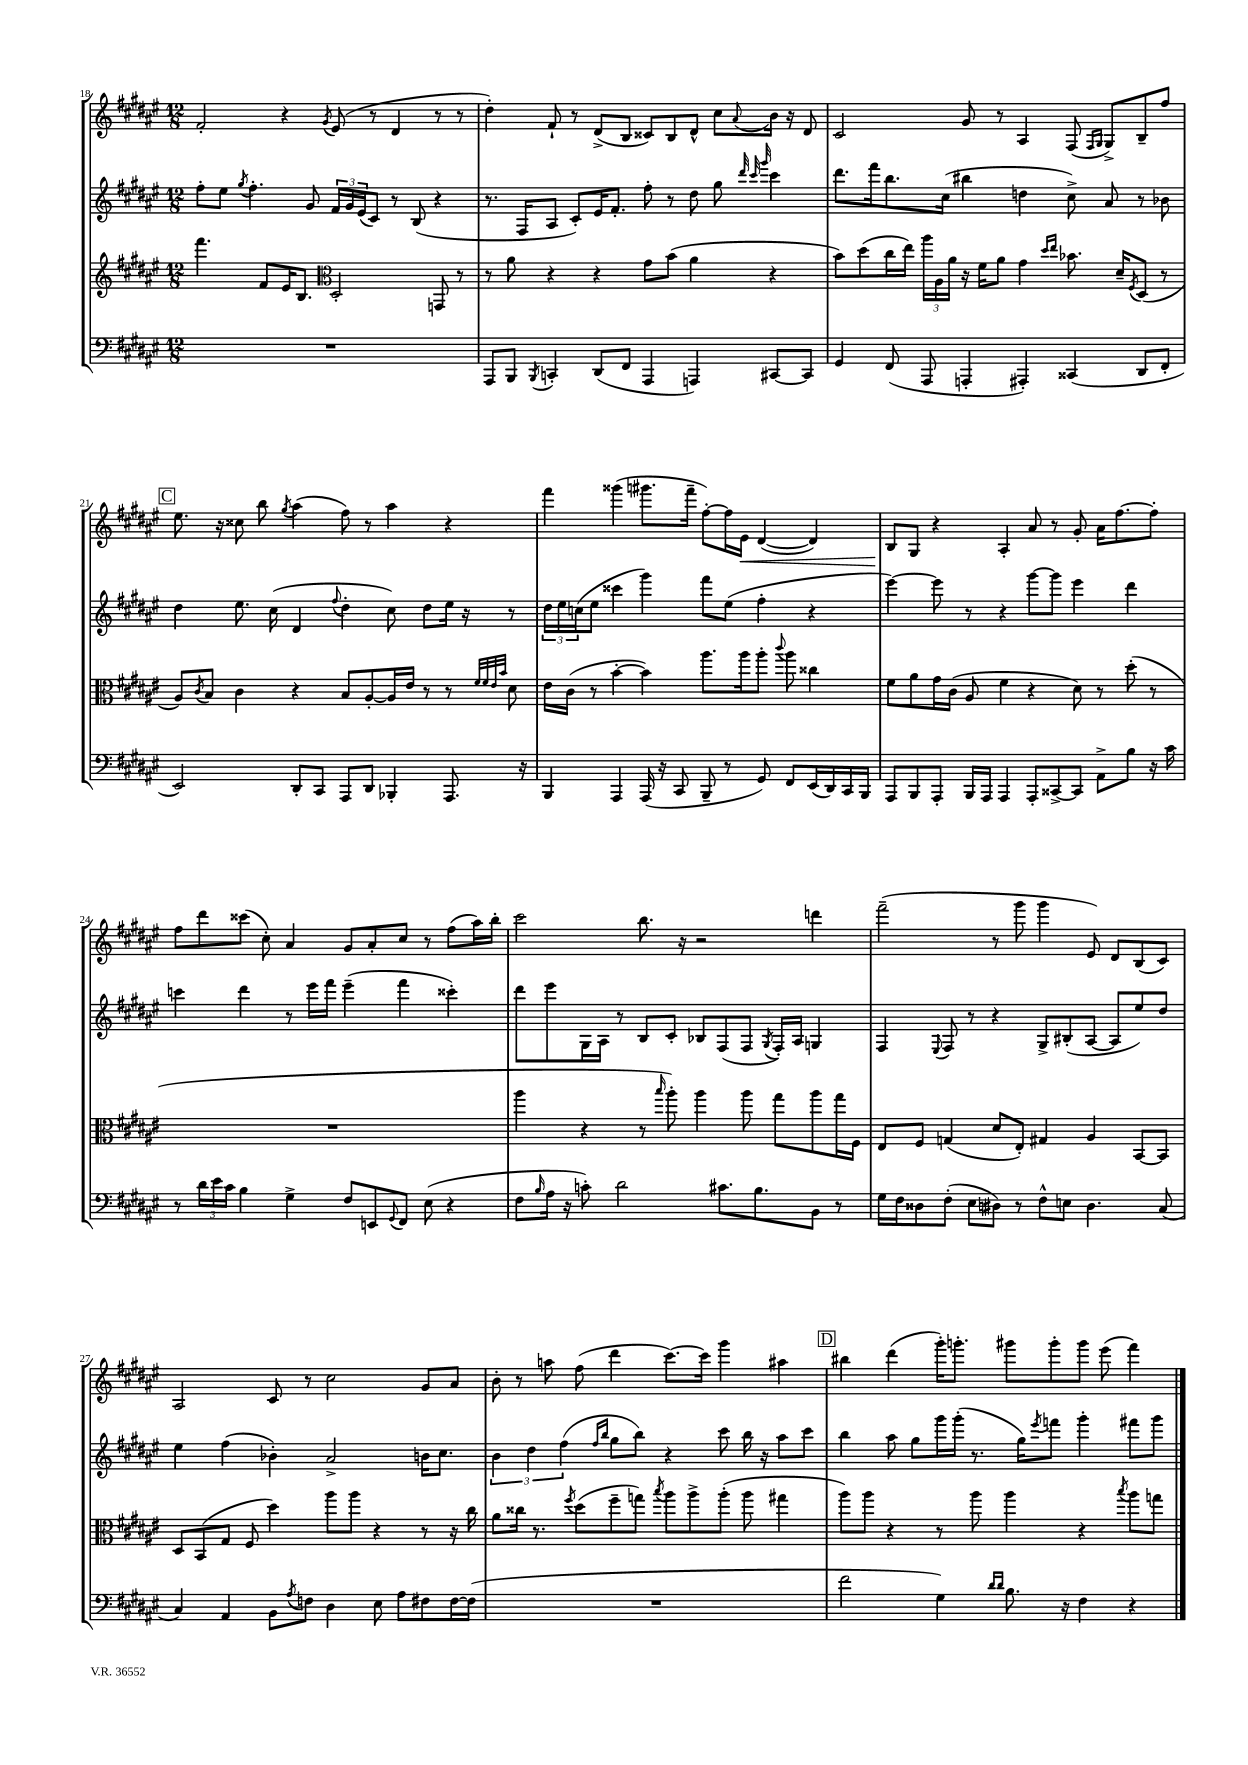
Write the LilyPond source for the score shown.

<<
\new StaffGroup <<
\new Staff = "s0" {
    \clef treble \key fis \major \numericTimeSignature \time 12/8
    fis'2-. r4 \acciaccatura { gis'8 } eis'8( r8 dis'4 r8 r8 |
    dis''4-.) fis'8-! r8 dis'8->( b8 cisis'8) b8 dis'8-^ cis''8 \appoggiatura { ais'8 } b'16 r16 dis'8 |
    cis'2 gis'8 r8 ais4 fis8( \grace { fis16 gis16 } gis8->) b8-- fis''8 |
    \mark \markup { \box "C" } eis''8. r16 cisis''8 b''8 \acciaccatura { gis''8 } ais''4( fis''8) r8 ais''4 r4 |
    fis'''4 gisis'''4( gis'''8. fis'''16-- fis''8~-.) fis''16 eis'16\< dis'4~( dis'4) |
    b8\! gis8 r4 ais4-. ais'8 r8 gis'8-. ais'16 fis''8.~ fis''8-. |
    fis''8 dis'''8 cisis'''8( cis''8-.) ais'4 gis'8 ais'8-. cis''8 r8 fis''8( ais''16) b''16-. |
    cis'''2 b''8. r16 r2 d'''4 |
    fis'''2--( r8 gis'''8 gis'''4 eis'8) dis'8 b8( cis'8) |
    ais2 cis'8 r8 cis''2 gis'8 ais'8 |
    b'8-. r8 a''8 fis''8( dis'''4 cis'''8.~) cis'''16 gis'''4 ais''4 |
    \mark \markup { \box "D" } bis''4 dis'''4( gis'''16-.) g'''8.-. gis'''8 gis'''8-. gis'''8 eis'''8( fis'''4) \bar "|." |
}
\new Staff = "s1" {
    \clef treble \key fis \major \numericTimeSignature \time 12/8
    fis''8-. eis''8 \acciaccatura { gis''8 } fis''4.-. gis'8 \tuplet 3/2 { fis'16 gis'16 eis'16( } cis'8) r8 b8( r4 |
    r8. fis16 ais8 cis'8-.) eis'16 fis'8.-. fis''8-. r8 dis''8 gis''8 \grace { dis'''32 cis'''32 gis'''32 } cis'''4 |
    dis'''8. fis'''16 b''8. cis''16( bis''4 d''4 cis''8->) ais'8 r8 bes'8 |
    \mark \markup { \box "C" } dis''4 eis''8. cis''16( dis'4 \appoggiatura { fis''8 } dis''4-. cis''8) dis''8 eis''16 r16 r8 |
    \tuplet 3/2 { dis''16 eis''16 c''16( } eis''8 cisis'''4 gis'''4) fis'''8 eis''8( fis''4-. r4 |
    eis'''4~) eis'''8 r8 r4 gis'''8~ gis'''8 eis'''4 dis'''4 |
    c'''4 dis'''4 r8 eis'''16 fis'''16 eis'''4--( fis'''4 cisis'''4-.) |
    dis'''8 eis'''8 gis16 ais16 r8 b8 cis'8-. bes8 fis8( fis8 \acciaccatura { gis8 } fis16-.) ais16 g4 |
    fis4 \appoggiatura { eis8 } fis8 r8 r4 gis8-> bis8-.( ais8~ ais8 eis''8) dis''8 |
    eis''4 fis''4( bes'4-.) ais'2-> b'16 cis''8. |
    \tuplet 3/2 { b'4 dis''4 fis''4( } \grace { fis''16 b''16 } gis''8 b''8) r4 cis'''8 b''16 r16 ais''8 cis'''8 |
    \mark \markup { \box "D" } b''4 ais''8 gis''8 gis'''16 gis'''16-.( r8. gis''16) \acciaccatura { eis'''8 } f'''8 gis'''4-. fis'''8 gis'''8 \bar "|." |
}
\new Staff = "s2" {
    \clef treble \key fis \major \numericTimeSignature \time 12/8
    fis'''4. fis'8 eis'16 b8. \clef alto dis2-. g,8 r8 |
    r8 ais'8 r4 r4 gis'8 b'8( ais'4 r4 |
    b'8) dis''8( cis''16 eis''16) \tuplet 3/2 { ais''16 ais16 ais'16 } r16 fis'16 ais'8 gis'4 \grace { dis''16 eis''16 } bes'8. dis'16-- \acciaccatura { fis8 } dis8( r8 |
    \mark \markup { \box "C" } ais8) \acciaccatura { cis'8 } b8 cis'4 r4 b8 ais8~-. ais16 eis'16 r8 r8 \grace { fis'32 fis'32 eis'32 b'32 } dis'8 |
    eis'16 cis'16( r8 b'4~-. b'4) ais''8. ais''16 ais''8-. \appoggiatura { cis'''8 } ais''8 cisis''4 |
    fis'8 ais'8 gis'16 cis'16( ais8 fis'4 r4 dis'8) r8 dis''8-.( r8 |
    R1. |
    ais''4 r4 r8 \grace { b''16 } ais''8-.) ais''4 ais''8 gis''8 ais''8 gis''16 fis16 |
    eis8 fis8 g4( dis'8 eis8-.) gis4 ais4 b,8~ b,8 |
    dis8 b,8( gis8 fis8 dis''4) ais''8 ais''8 r4 r8 r16 cis''16 |
    ais'8 cisis''16 r8. \acciaccatura { fis''8 } dis''8( fis''8-- g''8) \acciaccatura { b''8 } ais''8 ais''8-> ais''8-.( ais''8 gis''4 |
    \mark \markup { \box "D" } ais''8) ais''8 r4 r8 ais''8 ais''4 r4 \acciaccatura { b''8 } ais''8 g''8 \bar "|." |
}
\new Staff = "s3" {
    \clef bass \key fis \major \numericTimeSignature \time 12/8
    R1. |
    ais,,8 b,,8 \acciaccatura { b,,8 } c,4-. dis,8( fis,8 ais,,4 a,,4) cis,8~ cis,8 |
    gis,4 fis,8( ais,,8 a,,4-. ais,,4-.) cisis,4( dis,8 fis,8-. |
    \mark \markup { \box "C" } eis,2) dis,8-. cis,8 ais,,8 dis,8 bes,,4-. ais,,8. r16 |
    b,,4 ais,,4 ais,,16( r16 cis,8 b,,8-- r8 gis,8) fis,8 eis,16( dis,16) cis,16 b,,16 |
    ais,,8 b,,8 ais,,8-. b,,16 ais,,16 ais,,4 ais,,8-. cisis,8~-> cisis,8 ais,8-> b8 r16 cis'16 |
    r8 \tuplet 3/2 { dis'16 eis'16 cis'16 } b4 gis4-> fis8 e,8 \appoggiatura { gis,8 } fis,8 eis8( r4 |
    fis8 \grace { b16 } ais16 r16 c'8-.) dis'2 cis'8. b8. b,8 r8 |
    gis16 fis16 disis8 fis8-.( eis8 dis8) r8 fis8-^ e8 dis4. cis8( |
    cis4) ais,4 b,8 \acciaccatura { ais8 } f8 dis4 eis8 ais8 fis8 fis16~ fis16( |
    R1. |
    \mark \markup { \box "D" } fis'2 gis4) \grace { dis'16 dis'16 } b8. r16 fis4 r4 \bar "|." |
}
>>
>>
\layout { \context { \Score currentBarNumber = #18 } }
